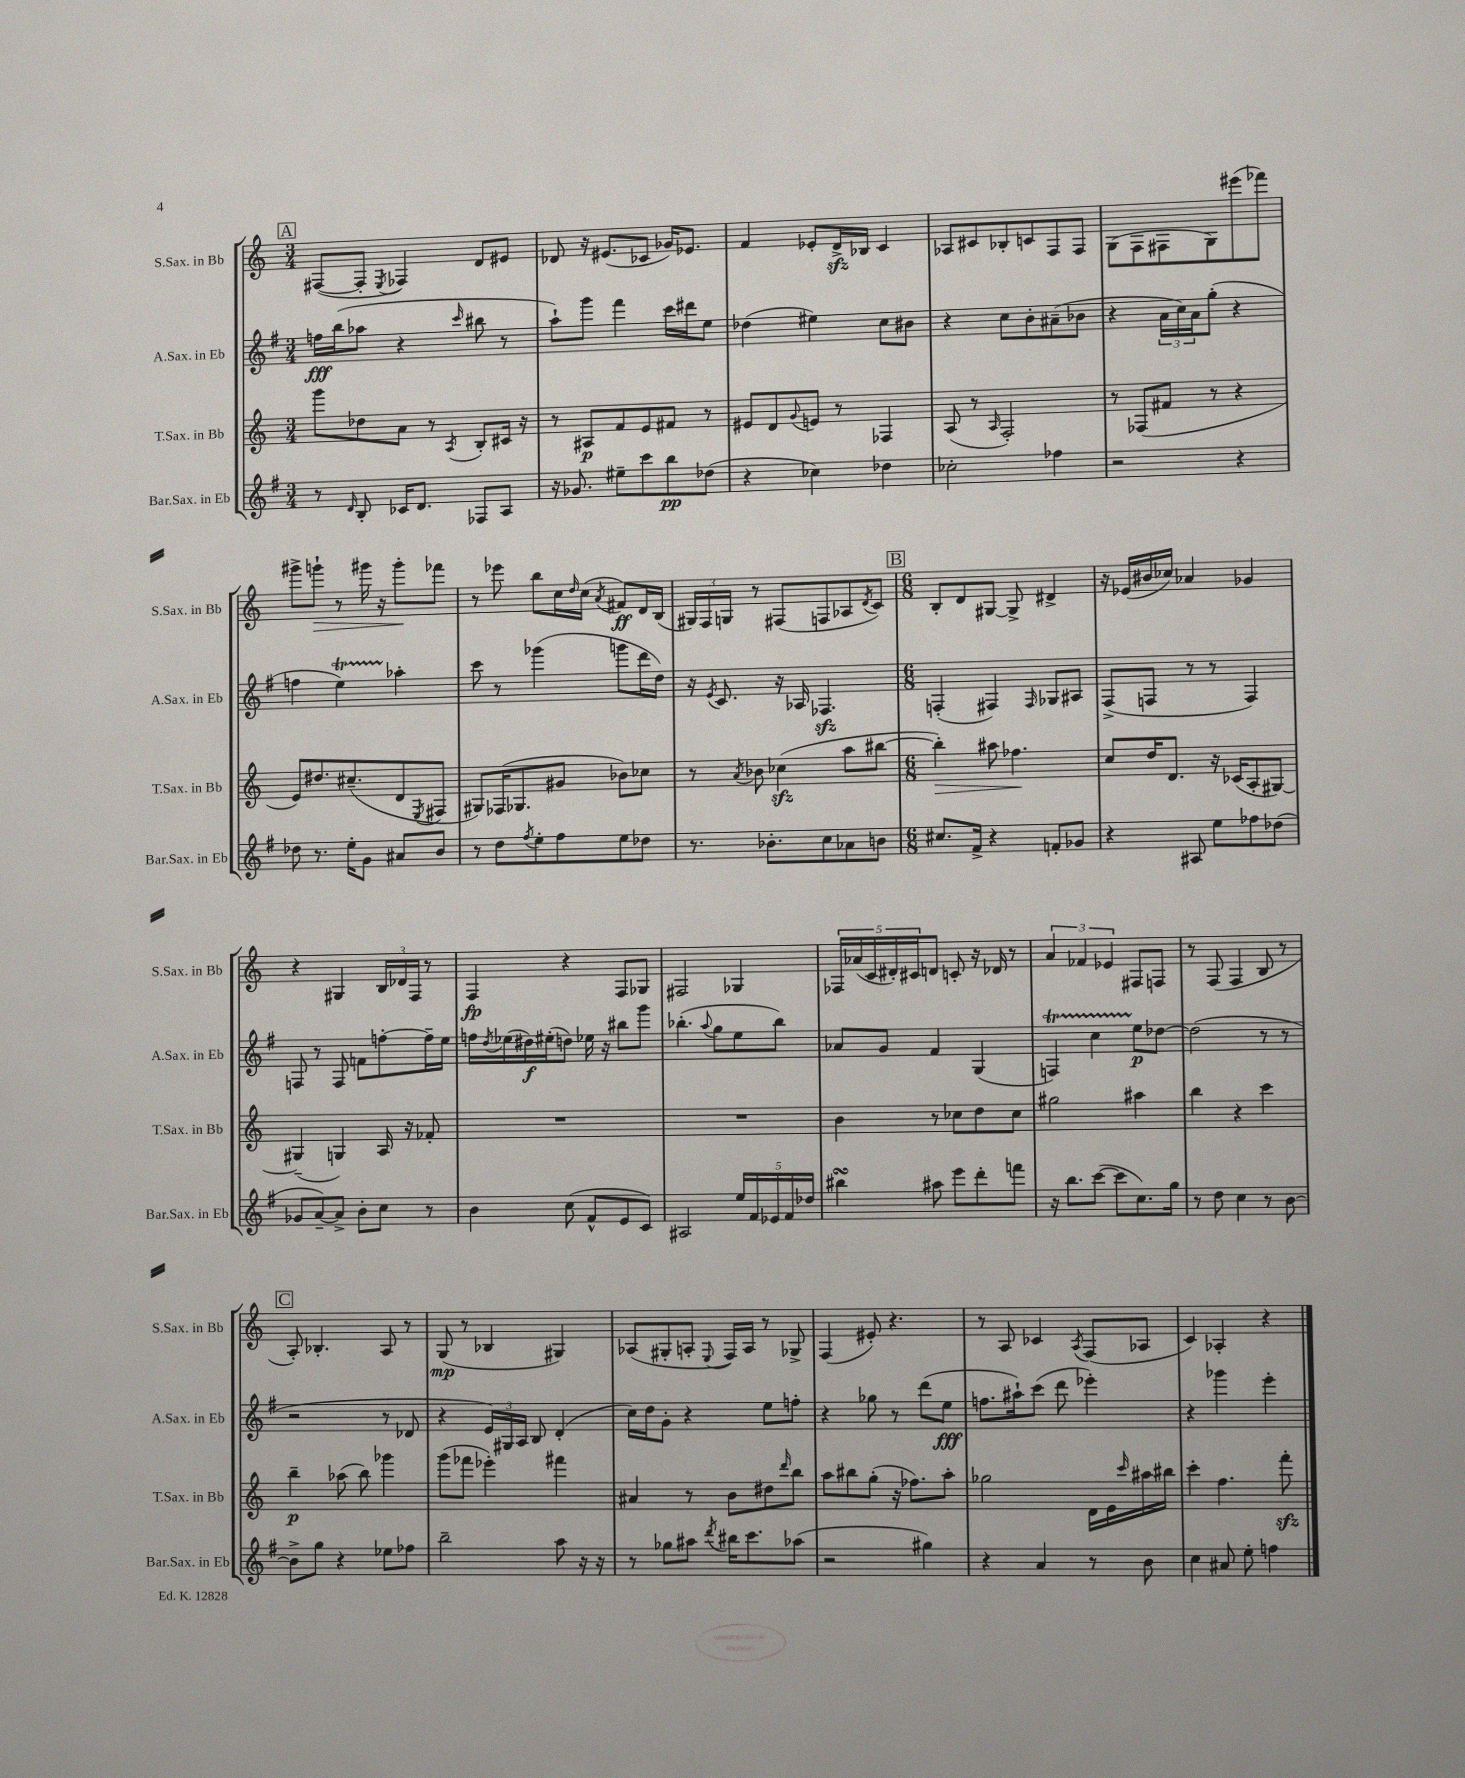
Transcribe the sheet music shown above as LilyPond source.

<<
\new StaffGroup <<
\new Staff = "s0" \with { instrumentName = "S.Sax. in Bb" shortInstrumentName = "S.Sax. in Bb" } {
    \clef treble \key c \major \numericTimeSignature \time 3/4
    \mark \markup { \box "A" } fis8~( fis8-. \acciaccatura { e8 } fes4) d'8 eis'8 |
    des'8 r16 eis'8.( ces'8 ges'16) ees'8. |
    f'4 ees'8-. d'16->\sfz bes16 c'4 |
    aes8 cis'8 bes8-. c'8 f8 f8 |
    g8( f8 fis8 g8) eis'''8( fes'''8) |
    gis'''8-> g'''8-!\> r8 gis'''16 r16 gis'''8-.\! fes'''8 |
    r8 ees'''8 b''8 c''16 \grace { d''16 } c''16( \acciaccatura { a'8 } fis'8\ff) d'16 b16( |
    \tuplet 3/2 { gis16) f16 g16 } r8 fis8( f8 aes8 \acciaccatura { d'8 } c'8) |
    \mark \markup { \box "B" } \numericTimeSignature \time 6/8 b8-. d'8 gis8~ gis8-> dis'4-> |
    r16 ees'16( bis'16 ces''16) aes'4 ges'4 |
    r4 gis4 \tuplet 3/2 { b16 des'16 f16 } r8 |
    f4\fp r4 f8 ges8 |
    fis2 ges4 |
    \tuplet 5/4 { fes16 aes'16( c'16 dis'16-.) cis'16 } d'8 c'8-. r16 des'16 r8 |
    \tuplet 3/2 { a'4 fes'4 ees'4 } fis8 f8 |
    r8 f8( f4 b8 r8 |
    \mark \markup { \box "C" } a8-.) bes4.-. a8 r8 |
    g8\mp( r8 bes4 gis4) |
    aes8( gis8-. a8-. \appoggiatura { e8 } f16) a16 r8 ges8-> |
    f4( eis'8-.) r4. |
    r8 a8 ces'4 \acciaccatura { a8 } f8( aes8 |
    c'4) aes4-. r4 \bar "|." |
}
\new Staff = "s1" \with { instrumentName = "A.Sax. in Eb" shortInstrumentName = "A.Sax. in Eb" } {
    \clef treble \key g \major \numericTimeSignature \time 3/4
    \mark \markup { \box "A" } f''16\fff b''16( aes''8 r4 \grace { c'''16 } bis''8 r8 |
    a''8-!) g'''8 fis'''4 c'''16 dis'''16 e''8 |
    des''4( eis''4) c''8 bis'8 |
    r4 c''8 b'8-. ais'8--( bes'8 |
    r4 \tuplet 3/2 { a'16 c''16) a'16 } g''8-.( r4 |
    f''4 e''4\startTrillSpan) aes''4-.\stopTrillSpan |
    c'''8 r8 ges'''4( g'''8 d'''16 d''16) |
    r16 \acciaccatura { e'8 } c'8. r16 aes16 fes4.\sfz |
    \mark \markup { \box "B" } \numericTimeSignature \time 6/8 f4-.( fis4) \grace { fis16 } ges8 ais8 |
    fis8->( f8 r8 r8 f4) |
    f8 r8 f8 f'8 f''8~-. f''16-- e''16 |
    f''16 \acciaccatura { d''8 } ees''16( dis''16\f) eis''16-.( d''8) ees''16 r16 bis''8 g'''8 |
    bes''4.-.( \appoggiatura { a''8 } g''8 e''8 bes''8) |
    aes'8 g'8 fis'4 g4( |
    f4\startTrillSpan) c''4 e''8\stopTrillSpan\p des''8~ |
    des''2( r8 r8 |
    \mark \markup { \box "C" } r2 r8 des'8 |
    r4 \tuplet 3/2 { e'16) gis16 a16 } b8 d'4-.( |
    c''16) d''16 g'8-. r4 e''8 f''8-. |
    r4 ges''8 r8 d'''8( e''8\fff |
    f''8. ais''16-!) c'''8( d'''8 ees'''4-.) |
    r4 ges'''4 e'''4-. \bar "|." |
}
\new Staff = "s2" \with { instrumentName = "T.Sax. in Bb" shortInstrumentName = "T.Sax. in Bb" } {
    \clef treble \key c \major \numericTimeSignature \time 3/4
    \mark \markup { \box "A" } g'''8 des''8 a'8 r8 \acciaccatura { a8 } b8-. cis'16 r16 |
    r8 ais8\p f'8 e'8 fis'8 r8 |
    eis'8 d'8 \appoggiatura { g'8 } e'8 r8 fes4 |
    a8( r8 \grace { a16 } f2-.) |
    r8 fes8( fis'8 r8 r4 |
    e'8) dis''8. cis''8.--( d'8 \acciaccatura { e8 } fis8 |
    gis8) fes16( ges8. gis'8 bes'8) ces''8 |
    r8 \acciaccatura { a'8 } bes'8 ces''4\sfz( a''8 bis''8~ |
    \mark \markup { \box "B" } \numericTimeSignature \time 6/8 bis''4-.\>) ais''8 fes''4.\! |
    c''8 d''16 d'8. r16 ces'16( a8-. gis8~) |
    gis4--( g4) a16 r16 fes'8-. |
    R2. |
    R2. |
    b'4 r8 ces''8 d''8 ces''8 |
    gis''2 ais''4 |
    b''4 r4 c'''4 |
    \mark \markup { \box "C" } b''4--\p aes''8( b''8) ges'''4 |
    g'''8( fes'''8 ees'''4-.) fis'''4 |
    ais'4 r8 b'8 dis''8 \grace { d'''16 } b''8 |
    a''8 bis''8 g''8-.( r16 fes''8.) a''8-. |
    ges''2 d'16 e'16 \grace { c'''16 } ais''16 bis''16 |
    c'''4-. f''4. f'''8-.\sfz \bar "|." |
}
\new Staff = "s3" \with { instrumentName = "Bar.Sax. in Eb" shortInstrumentName = "Bar.Sax. in Eb" } {
    \clef treble \key g \major \numericTimeSignature \time 3/4
    \mark \markup { \box "A" } r8 \grace { d'16 } b8-. ces'16 d'8. fes8 a8 |
    r16 ges'8. eis''8-- c'''8 b''8\pp des''8( |
    r4 ces''4) des''4 |
    ces''2-. fes''4 |
    r2 r4 |
    des''8 r8. e''16-. g'8 ais'8 b'8 |
    r8 d''8 \acciaccatura { fis''8 } e''8-. fis''8 e''8 des''8 |
    r8. bes'8.-. c''8 aes'8 b'8 |
    \mark \markup { \box "B" } \numericTimeSignature \time 6/8 cis''8. fis'16-> r4 f'8-. ges'8 |
    r4 ais8 e''8 fes''8 des''8( |
    ges'8 a'8~--) a'8-> b'8-. c''8 r8 |
    b'4 c''8( fis'8-^ e'8 c'8) |
    ais2 \tuplet 5/4 { e''16 fis'16 ees'16 fis'16 des''16 } |
    bis''4\turn ais''8 e'''8 d'''8-. f'''8 |
    r16 b''8. c'''8~( c'''8 c''8.) g''16 |
    r8 d''8 c''4 r8 b'8~ |
    \mark \markup { \box "C" } b'8-> g''8 r4 ees''8 fes''8 |
    b''2-- a''8 r16 r16 |
    r8 ges''8 ais''8 \acciaccatura { d'''8 } bis''16 c'''8. aes''8( |
    r2 gis''4) |
    r4 a'4 r8 b'8 |
    c''4 ais'8 e''8-. f''4 \bar "|." |
}
>>
>>
\layout { \context { \Score \remove "Bar_number_engraver" } }
